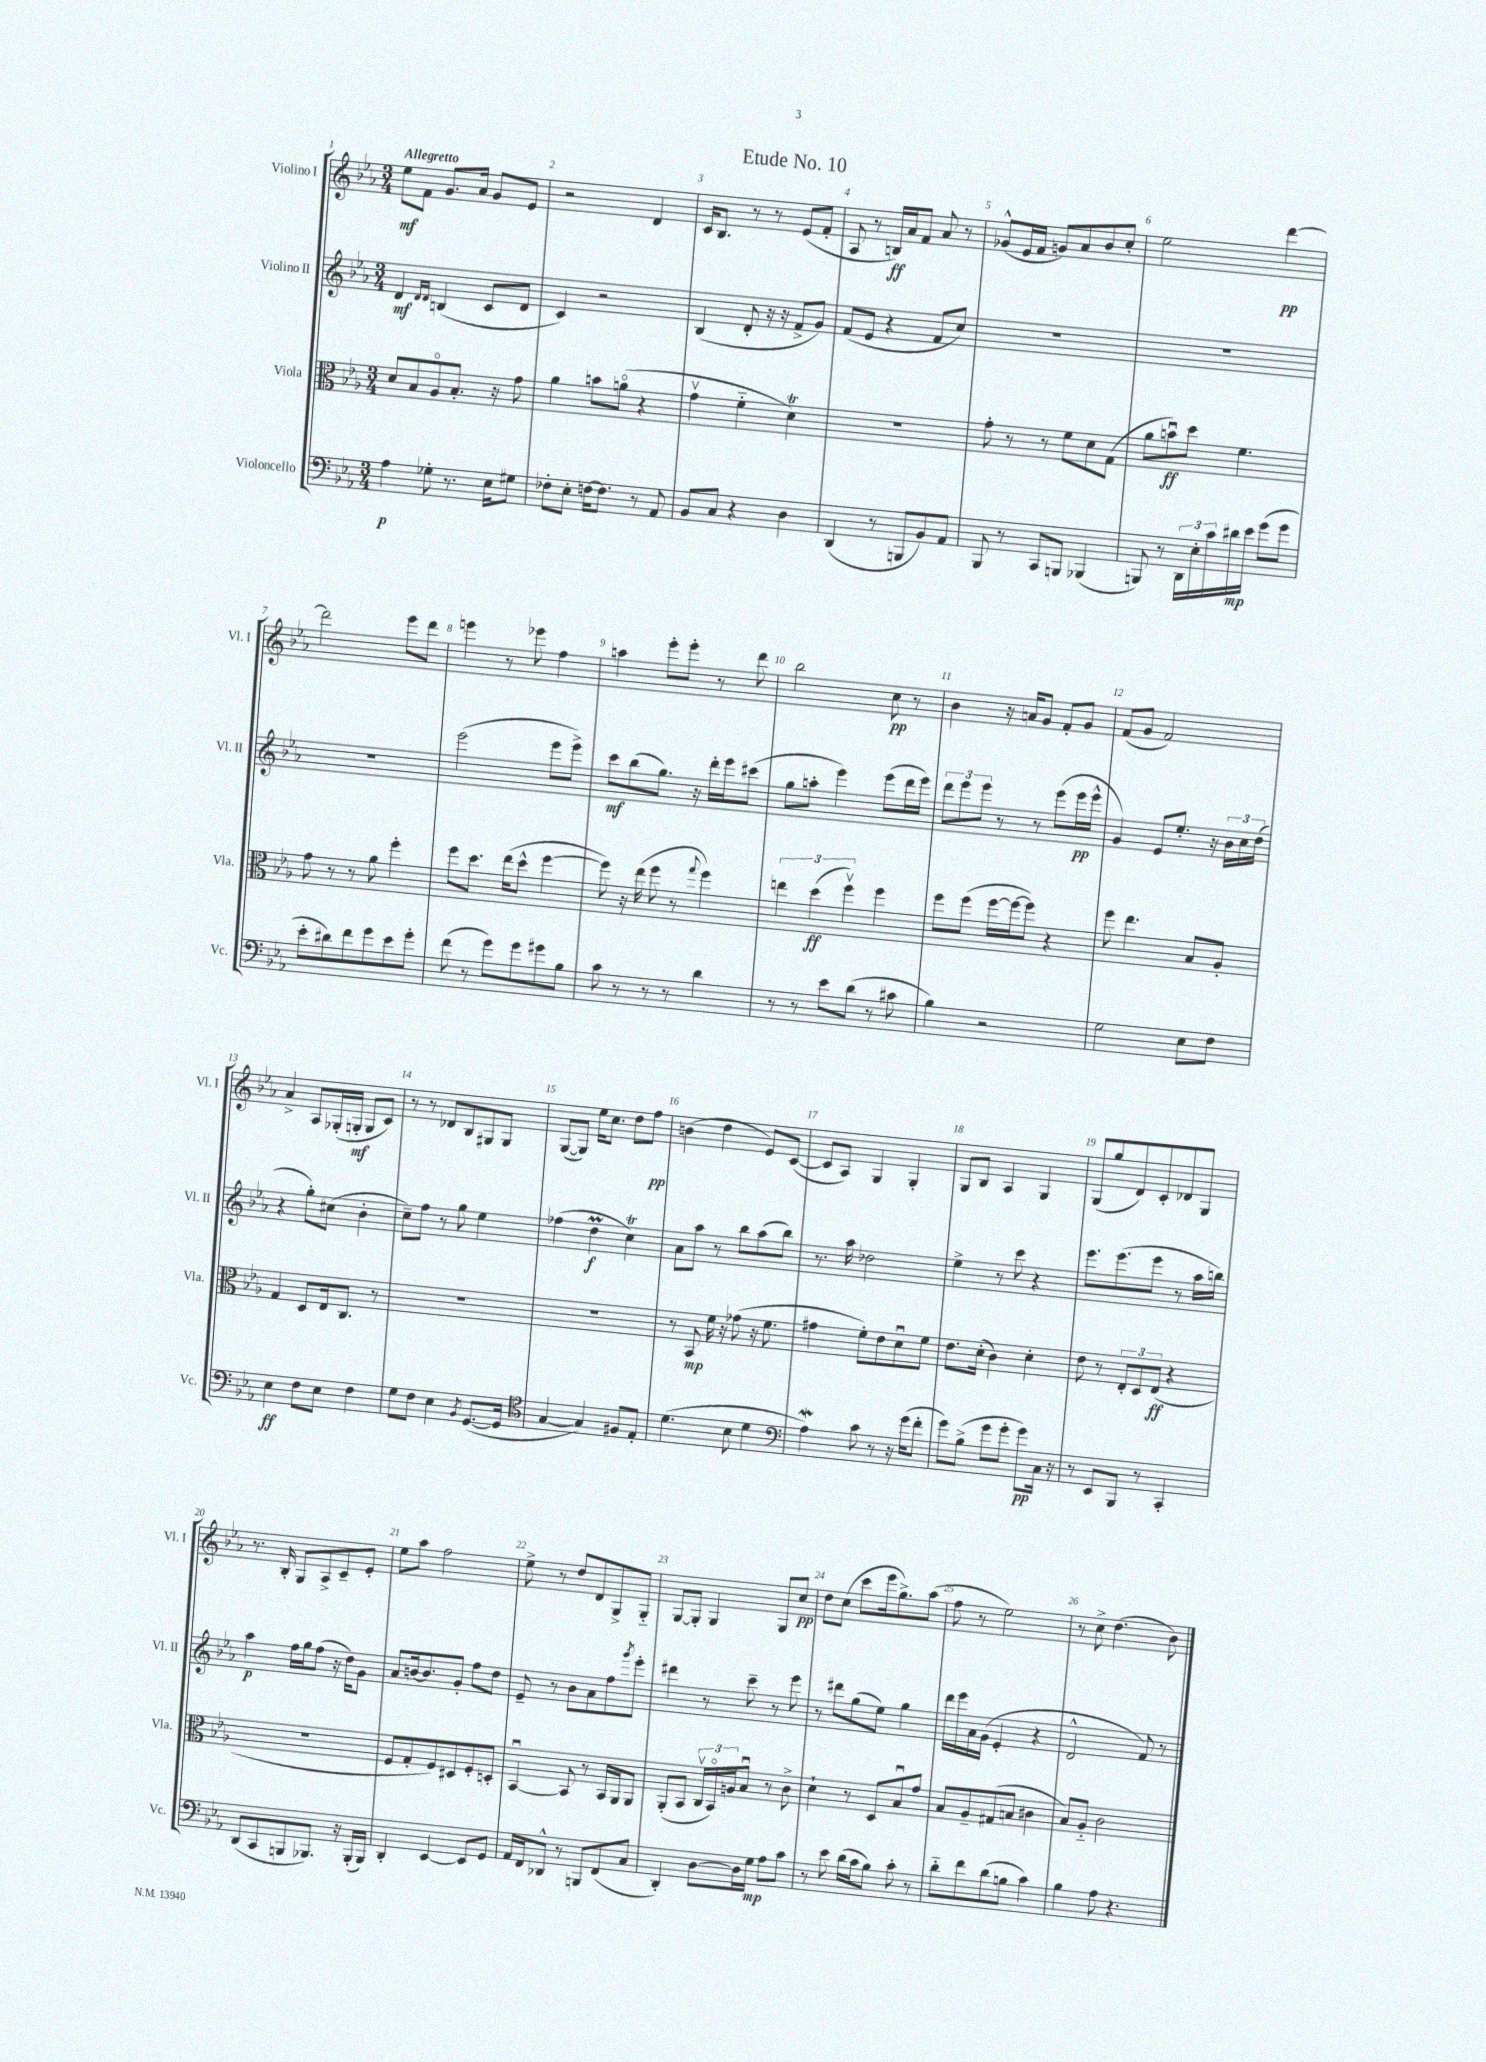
\header { title = "Etude No. 10" }
<<
\new StaffGroup <<
\new Staff = "s0" \with { instrumentName = "Violino I" shortInstrumentName = "Vl. I" } {
    \clef treble \key ees \major \numericTimeSignature \time 3/4 \tempo "Allegretto"
    ees''8\mf f'8 g'8. aes'16 g'8 ees'8 |
    r2 d'4 |
    c'16 bes8. r8 r8 ees'8( f'8-. |
    aes8 r8 b16\ff) aes'16 f'8 aes'8 r8 |
    ges'8-^( ees'16 f'16 g'8) aes'8 bes'8 c''8-. |
    ees''2 d'''4~\pp |
    d'''2 ees'''8 d'''8 |
    e'''4 r8 ees'''8 f''4 |
    a''4 ees'''8-. ees'''8-. r8 d'''8 |
    bes''2 c''8\pp r8 |
    bes'4 r16 a'16 g'8 f'8-. g'8 |
    f'8( g'8 f'2) |
    aes'4-> aes8 ges16-.( g16-.\mf g8 c'8) |
    r8 r8 des'8 bes8 gis8 gis8 |
    g8~( g8) ees''16 c''8. d''8 f''8\pp |
    b'4( d''4 ees'8) c'8~( |
    c'8 aes8) g4 g4-. |
    g8 bes8 aes4 g4 |
    g8( g''8 d'8) c'8-. des'8 g8 |
    r8. bes16-. g8 aes8-> c'8-- ees'8-. |
    ees''8 aes''8 f''2 |
    ees''8-> r8 d''8 d'8 g8-> g8-_ |
    g8~ g8-. g4 g8 c''8\pp |
    d''8 c''8( c'''8 ees'''16 g''8.->) aes''8( |
    f''8 r8 ees''2) |
    r8 c''8-> d''4.( bes'8) \bar "|." |
}
\new Staff = "s1" \with { instrumentName = "Violino II" shortInstrumentName = "Vl. II" } {
    \clef treble \key ees \major \numericTimeSignature \time 3/4
    d'4\mf \grace { d'16 d'16 } b4( c'8 d'8 |
    c'4) r2 |
    bes4( d'8-. r16 r16 f'8-> g'8) |
    f'8( ees'8 r4 f'8 c''8) |
    R2. |
    R2. |
    R2. |
    ees'''2( ees'''8 ees'''8->) |
    c'''8\mf bes''8( g''8.) r16 d'''16-. ees'''16 cis'''8( |
    g''8 a''8-. ees'''4) ees'''8( d'''16 ees'''16) |
    \tuplet 3/2 { d'''8 ees'''8 ees'''8 } r8 r8 ees'''8( ees'''16\pp ees'''16-^ |
    g'4) ees'8 ees''8.-. r16 \tuplet 3/2 { bes'16 c''16 d''16( } |
    r4 g''8-.) cis''8( bes'4-. |
    c''8--) f''8 r8 g''8 ees''4 |
    fes''4( d''4\prall\f c''4\trill) |
    aes'8 aes''8 r8 bes''8 aes''8( bes''8) |
    r8. aes''16 des''2 |
    ees''4-> r8 c'''8 r4 |
    ees'''8. ees'''8.( ees'''8 r8 aes''16 b''16) |
    aes''4\p f''16 g''16 f''8( r16 d''16) g'8 |
    aes'8 b'16~ b'8. g'8-. f''8 d''8 |
    ees'8-- r8 bes'8 aes'8 f''8 \acciaccatura { g'''8 } ees'''8-. |
    dis'''4 r8 c'''8-- r8 ees'''8 |
    r8 dis'''8 g''8( ees''8) g''4 |
    d'''16 ees'''16 aes'16 g'16( ees'4-. r4 |
    d'2-^ f'8) r8 \bar "|." |
}
\new Staff = "s2" \with { instrumentName = "Viola" shortInstrumentName = "Vla." } {
    \clef alto \key ees \major \numericTimeSignature \time 3/4
    d'8 bes8 aes8\flageolet bes8.-. r16 g'8 |
    aes'4 b'8 a'8\flageolet( r4 |
    g'4\upbow f'4-_ d'4\trill) |
    R2. |
    g'8-. r8 r8 f'8 d'8 g8( |
    aes'8 b'8\downbow\ff) d''8 f'4. |
    g'8 r8 r8 aes'8 f''4-. |
    f''8 d''8. ees''16( d''8-^ f''4~ |
    f''8) r16 ees''16( f''8 r8 \appoggiatura { g''8 } f''4) |
    \tuplet 3/2 { e''4 d''4\ff( f''4\upbow) } f''4 |
    f''8 f''8( f''16~ f''16~ f''8) r4 |
    f''8 ees''4. bes8 aes8-. |
    g4 d8 ees16 c8. r8 |
    R2. |
    R2. |
    r8 bes,8\mp f'16 r16 ges'8( r16 f'8. |
    gis'4 f'8-.) ees'8 d'8\downbow f'8 |
    ees'8. d'16-.( c'4) d'4-. |
    ees'8 r8 \tuplet 3/2 { ees8-. d8 ees8\ff( } r4 |
    R2. |
    f8 g8-. f8) dis8 f8-. d8-. |
    bes,4~\downbow bes,8 r8 bes,16 aes,16 aes,8 |
    aes,8-.( bes,8 \tuplet 3/2 { c16\upbow bes,16\flageolet) a16 } bes8\downbow r8 c'8-> |
    d'4-! r8 d8 bes8\downbow g'8 |
    bes8 aes8-- gis8( b8 cis'4 |
    bes8) aes8-_ c'2 \bar "|." |
}
\new Staff = "s3" \with { instrumentName = "Violoncello" shortInstrumentName = "Vc." } {
    \clef bass \key ees \major \numericTimeSignature \time 3/4
    aes4\p ges8-. r8. ees16 gis8 |
    fes8-. ees8-. f16~ f8. r8 aes,8 |
    bes,8 c8 r4 d4 |
    d,4( r8 b,,8 bes,8) aes,8 |
    bes,,8 r8 c,8 b,,8 bes,,4( |
    b,,8) r8 \tuplet 3/2 { d,16 ees16-. c'16 } dis'16\mp ees'16 g'8( g'8 |
    ees'8-. dis'8) f'8 g'8 ees'8 g'8-. |
    f'8( r8 g'8) g'8 gis'8 bes8 |
    c'8 r8 r8 r8 d'4 |
    r8 r8 ees'8 d'8( r8 cis'8 |
    bes4) r2 |
    g2 ees8 f8 |
    ees4\ff f8 ees8 f4 |
    g8 f8 ees4 \acciaccatura { bes,8 } g,8.~( g,16 |
    \clef tenor g4~ g4) fis8 ees8-. |
    d'4.( bes8 d'4 |
    \clef bass aes4\mordent) c'8 r8 r16 g'16( f'8-. |
    g'8) bes8->( g'8 g'8-. g'8\pp) c16 r16 |
    r8 ees,8 bes,,8 r8 c,4-. |
    d,8( c,8 b,,8 bes,,8.) r16 bes,,16-.( bes,,16) |
    d,4-. ees,4~ ees,8 g,8 |
    aes,16 f,16 des,8-^ r8 b,,8 f,8( c8 |
    d,4-.) d8~ d16 g16\mp aes8 c'8 |
    r8 ees'8 d'16( c'16 bes8) c'8-. r8 |
    d'8-_ f'8 d'8( b8 c'4) |
    bes4 aes8 r4. \bar "|." |
}
>>
>>
\layout { \context { \Score \override BarNumber.break-visibility = ##(#f #t #t) barNumberVisibility = #all-bar-numbers-visible } }
